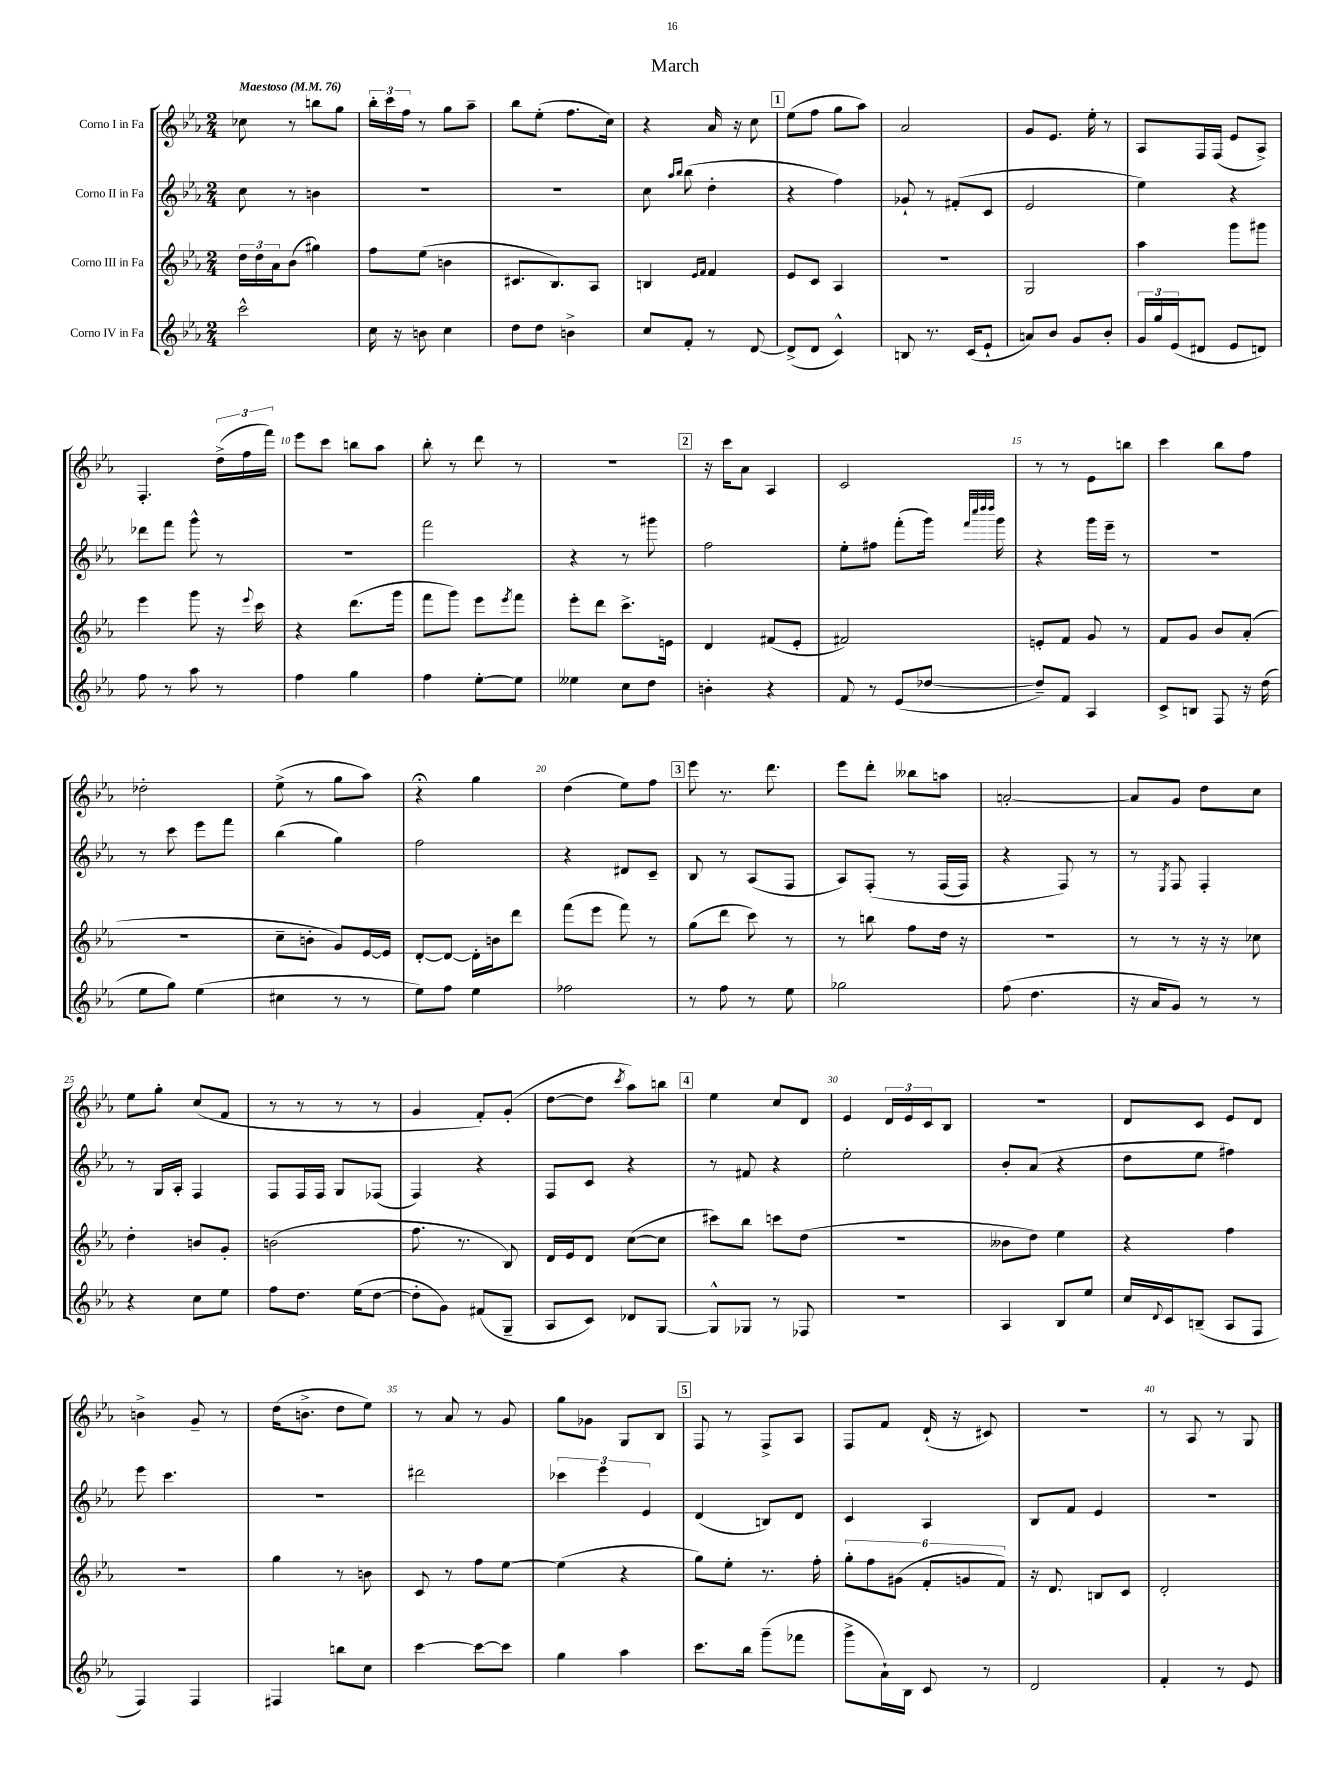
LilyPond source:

\header { title = "March" }
<<
\new StaffGroup <<
\new Staff = "s0" \with { instrumentName = "Corno I in Fa" } {
    \clef treble \key ees \major \numericTimeSignature \time 2/4 \tempo "Maestoso" 4 = 76
    ces''8 r8 b''8 g''8 |
    \tuplet 3/2 { bes''16-. c'''16 f''16 } r8 g''8 aes''8-- |
    bes''8 ees''8-.( f''8. c''16) |
    r4 aes'16 r16 c''8 |
    \mark \markup { \box "1" } ees''8( f''8 g''8 aes''8) |
    aes'2 |
    g'8 ees'8. ees''16-. r8 |
    aes8 f16 f16( ees'8 aes8->) |
    f4.-. \tuplet 3/2 { d''16->( f''16 f'''16) } |
    ees'''8 c'''8 b''8 aes''8 |
    bes''8-. r8 d'''8 r8 |
    R2 |
    \mark \markup { \box "2" } r16 c'''16 aes'8 aes4 |
    c'2 |
    r8 r8 ees'8 b''8 |
    c'''4 bes''8 f''8 |
    des''2-. |
    ees''8->( r8 g''8 aes''8) |
    r4\fermata g''4 |
    d''4( ees''8) f''8 |
    \mark \markup { \box "3" } ees'''8 r8. d'''8. |
    ees'''8 d'''8-. beses''8 a''8 |
    a'2~-. |
    a'8 g'8 d''8 c''8 |
    ees''8 g''8-. c''8( f'8 |
    r8 r8 r8 r8 |
    g'4 f'8-.) g'8-.( |
    d''8~ d''8 \acciaccatura { c'''8 } aes''8) b''8 |
    \mark \markup { \box "4" } ees''4 c''8 d'8 |
    ees'4 \tuplet 3/2 { d'16 ees'16 c'16 } bes8 |
    r2 |
    d'8 c'8 ees'8 d'8 |
    b'4-> g'8-- r8 |
    d''16( b'8.-> d''8 ees''8) |
    r8 aes'8 r8 g'8 |
    g''8 ges'8 g8 bes8 |
    \mark \markup { \box "5" } f8 r8 f8-> aes8 |
    f8 f'8 d'16-!( r16 cis'8) |
    r2 |
    r8 aes8 r8 g8 \bar "|." |
}
\new Staff = "s1" \with { instrumentName = "Corno II in Fa" } {
    \clef treble \key ees \major \numericTimeSignature \time 2/4
    c''8 r8 b'4 |
    R2 |
    R2 |
    c''8 \grace { aes''16 bes''16 } bes''8( d''4-. |
    \mark \markup { \box "1" } r4 f''4) |
    ges'8-! r8 fis'8-.( c'8 |
    ees'2 |
    ees''4) r4 |
    des'''8 f'''8 g'''8-^ r8 |
    r2 |
    f'''2 |
    r4 r8 gis'''8 |
    \mark \markup { \box "2" } f''2 |
    ees''8-. fis''8 f'''8-.( g'''16) \grace { f'''32 c''''32 d''''32 d''''32 } g'''16 |
    r4 g'''16 ees'''16-- r8 |
    r2 |
    r8 c'''8 ees'''8 f'''8 |
    bes''4( g''4) |
    f''2 |
    r4 dis'8 c'8-- |
    \mark \markup { \box "3" } bes8 r8 aes8( f8 |
    aes8) f8-.\( r8 f16( f16) |
    r4 f8\) r8 |
    r8 \acciaccatura { ees8 } f8 f4-. |
    r8 g16 aes16-. f4 |
    f8 f16 f16 g8 fes8( |
    f4) r4 |
    f8 c'8 r4 |
    \mark \markup { \box "4" } r8 fis'8 r4 |
    ees''2-. |
    bes'8-. aes'8( r4 |
    d''8 ees''8 fis''4) |
    ees'''8 c'''4. |
    R2 |
    dis'''2 |
    \tuplet 3/2 { ces'''4 ees'''4 ees'4 } |
    \mark \markup { \box "5" } d'4( b8) d'8 |
    c'4 aes4 |
    bes8 f'8 ees'4 |
    R2 \bar "|." |
}
\new Staff = "s2" \with { instrumentName = "Corno III in Fa" } {
    \clef treble \key ees \major \numericTimeSignature \time 2/4
    \tuplet 3/2 { d''16 d''16 aes'16 } bes'8( gis''4) |
    f''8 ees''8( b'4 |
    cis'8. bes8.) aes8 |
    b4 \grace { ees'16 f'16 } f'4 |
    \mark \markup { \box "1" } ees'8 c'8 aes4 |
    R2 |
    g2 |
    aes''4 g'''8 gis'''8 |
    ees'''4 g'''8 r16 \appoggiatura { ees'''8 } c'''16 |
    r4 d'''8.( g'''16 |
    f'''8 g'''8) ees'''8 \acciaccatura { ees'''8 } f'''8 |
    ees'''8-. d'''8 c'''8.-> e'16 |
    \mark \markup { \box "2" } d'4 fis'8( ees'8-. |
    fis'2) |
    e'8-. f'8 g'8 r8 |
    f'8 g'8 bes'8 aes'8-.( |
    r2 |
    c''8-- b'8-. g'8) ees'16~ ees'16 |
    d'8~-. d'8~ d'16-. b'16 d'''8 |
    f'''8( ees'''8 f'''8) r8 |
    \mark \markup { \box "3" } g''8( d'''8 c'''8) r8 |
    r8 b''8 f''8 d''16 r16 |
    R2 |
    r8 r8 r16 r16 ces''8 |
    d''4-. b'8 g'8-. |
    b'2( |
    f''8. r8. bes8) |
    d'16 ees'16 d'8 c''8~( c''8 |
    \mark \markup { \box "4" } cis'''8) bes''8 c'''8 d''8( |
    r2 |
    beses'8 d''8) ees''4 |
    r4 f''4 |
    r2 |
    g''4 r8 b'8 |
    c'8 r8 f''8 ees''8~ |
    ees''4( r4 |
    \mark \markup { \box "5" } g''8) ees''8-. r8. f''16-. |
    \tuplet 6/4 { g''8-. f''8 gis'8( f'8-. g'8 f'8) } |
    r16 d'8. b8 c'8 |
    d'2-. \bar "|." |
}
\new Staff = "s3" \with { instrumentName = "Corno IV in Fa" } {
    \clef treble \key ees \major \numericTimeSignature \time 2/4
    c'''2-^ |
    c''16 r16 b'8 c''4 |
    d''8 d''8 b'4-> |
    c''8 f'8-. r8 d'8~ |
    \mark \markup { \box "1" } d'8->( d'8 c'4-^) |
    b8 r8. c'16( ees'8-! |
    a'8) bes'8 g'8 bes'8-. |
    \tuplet 3/2 { g'16 g''16 ees'16( } dis'8 ees'8 d'8) |
    f''8 r8 aes''8 r8 |
    f''4 g''4 |
    f''4 ees''8~-. ees''8 |
    eeses''4 c''8 d''8 |
    \mark \markup { \box "2" } b'4-. r4 |
    f'8 r8 ees'8( des''8~ |
    des''8--) f'8 aes4 |
    c'8-> b8 f8 r16 d''16( |
    ees''8 g''8) ees''4( |
    cis''4 r8 r8 |
    ees''8) f''8 ees''4 |
    fes''2 |
    \mark \markup { \box "3" } r8 f''8 r8 ees''8 |
    ges''2 |
    f''8( d''4. |
    r16 aes'16 g'8) r8 r8 |
    r4 c''8 ees''8 |
    f''8 d''8. ees''16( d''8~ |
    d''8-. g'8) fis'8( g8-- |
    aes8 c'8) des'8 g8~ |
    \mark \markup { \box "4" } g8-^ ges8 r8 fes8 |
    R2 |
    aes4 bes8 ees''8 |
    c''16 \appoggiatura { d'8 } c'16 b8--( aes8 f8 |
    f4) f4 |
    fis4 b''8 c''8 |
    c'''4~ c'''8~ c'''8 |
    g''4 aes''4 |
    \mark \markup { \box "5" } c'''8. bes''16 g'''8--( fes'''8 |
    g'''8-> aes'16-!) bes16 c'8 r8 |
    d'2 |
    f'4-. r8 ees'8 \bar "|." |
}
>>
>>
\layout { \context { \Score \override BarNumber.break-visibility = ##(#f #t #t) barNumberVisibility = #(every-nth-bar-number-visible 5) } }
